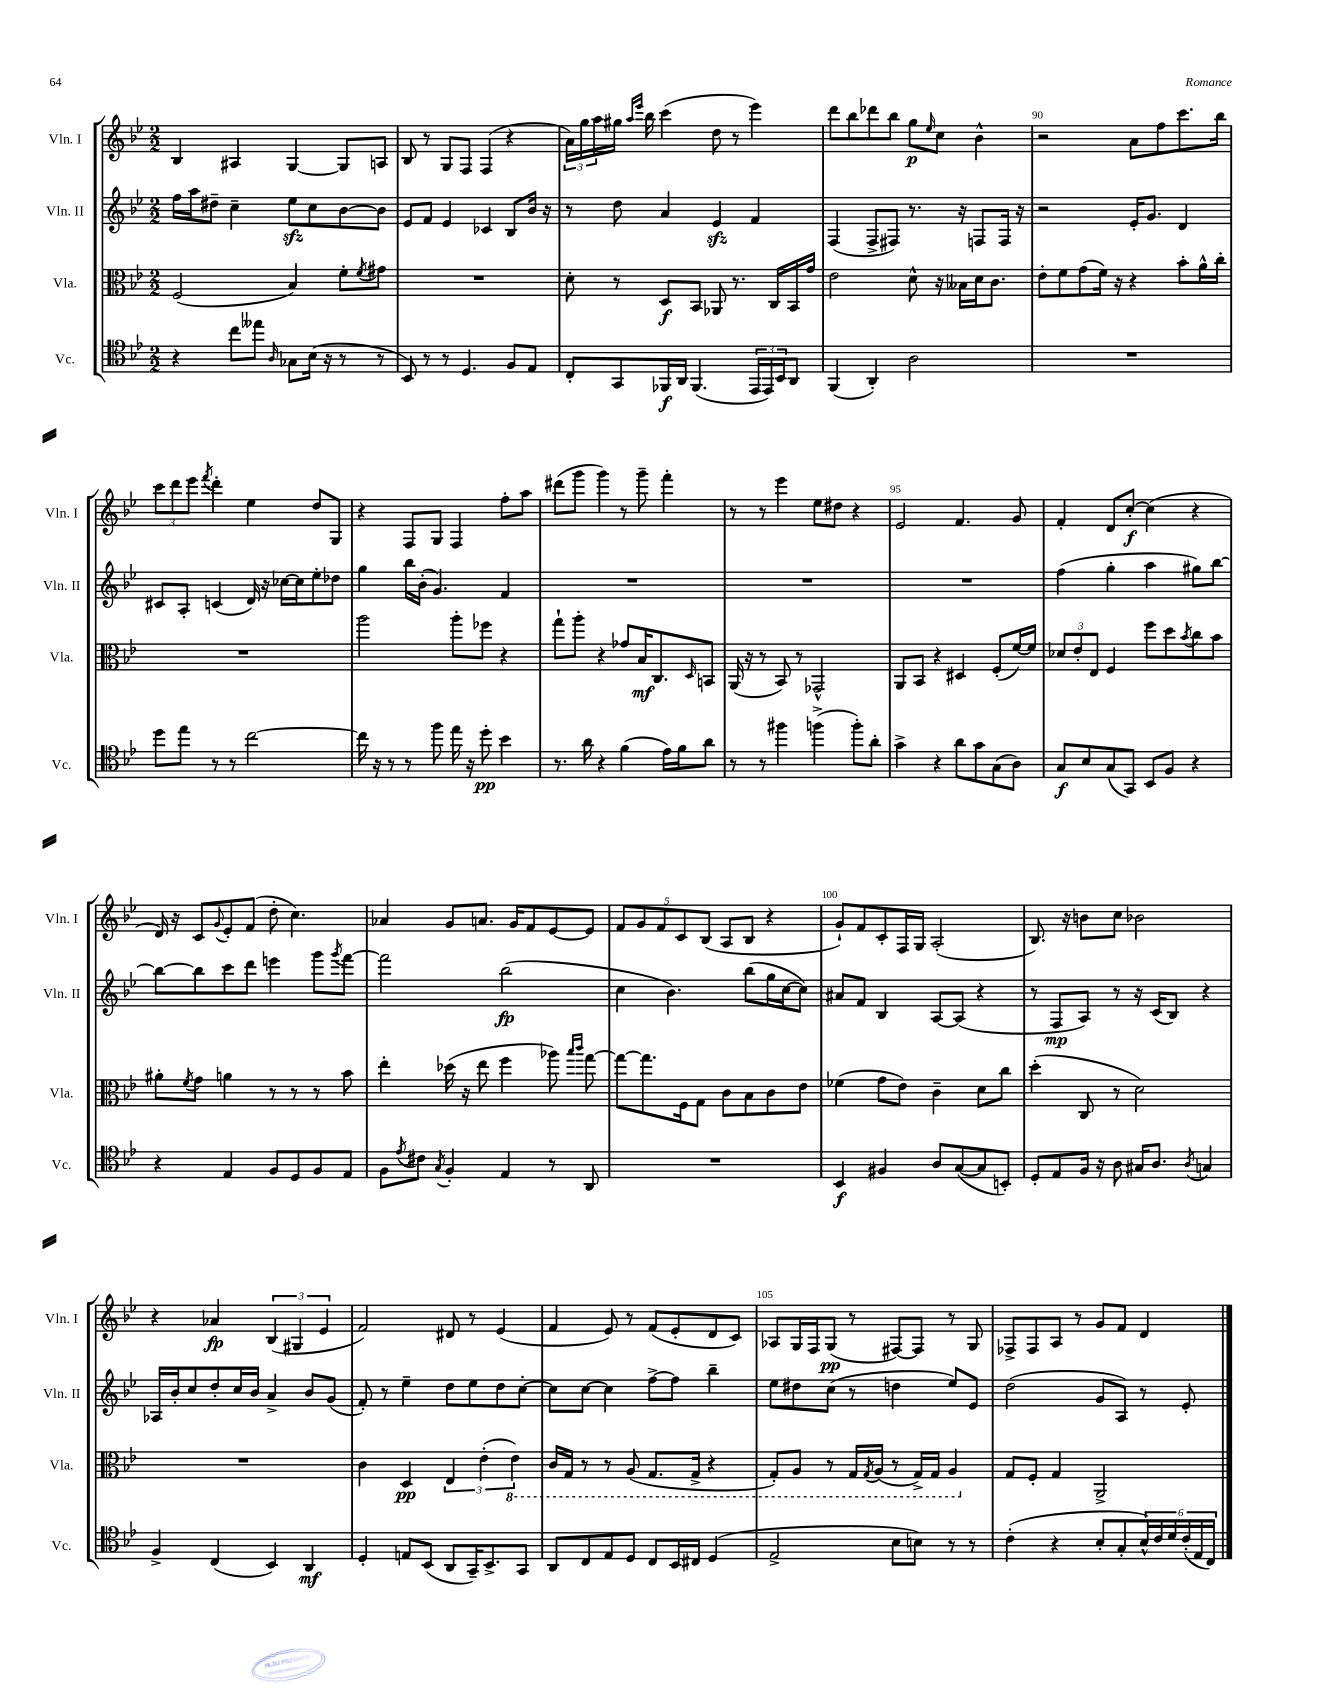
<<
\new StaffGroup <<
\new Staff = "s0" \with { instrumentName = "Vln. I" shortInstrumentName = "Vln. I" } {
    \clef treble \key bes \major \numericTimeSignature \time 2/2
    bes4 ais4 g4~ g8 a8 |
    bes8 r8 g8 f8 f4( r4 |
    \tuplet 3/2 { a'16) g''16 a''16 } gis''16 \grace { a''16 ees'''16 } bes''16 c'''4( d''8 r8 ees'''4) |
    d'''8 bes''8 des'''8 bes''8 g''8\p \grace { ees''16 } c''8 bes'4-^ |
    r2 a'8 f''8 c'''8. bes''16 |
    \tuplet 3/2 { c'''8 d'''8 ees'''8 } \acciaccatura { f'''8 } d'''4-. ees''4 d''8 g8 |
    r4 f8 g8 f4 f''8-. a''8 |
    dis'''8( g'''8 g'''4) r8 g'''8-- f'''4-. |
    r8 r8 ees'''4 ees''8 dis''8 r4 |
    ees'2 f'4. g'8 |
    f'4-. d'8 c''8~-.\f c''4( r4 |
    d'16) r16 c'8 \appoggiatura { g'8 } ees'8-. f'8( d''8-. c''4.) |
    aes'4 g'8 a'8. g'16 f'8 ees'8~ ees'8 |
    \tuplet 5/4 { f'8 g'8 f'8 c'8 bes8( } a8 bes8 r4 |
    g'8-!) f'8 c'8-. f16 g16 a2-.( |
    bes8.) r16 b'8 c''8 bes'2 |
    r4 aes'4\fp \tuplet 3/2 { bes4( gis4 ees'4 } |
    f'2) dis'8 r8 ees'4( |
    f'4 ees'8) r8 f'8( ees'8-. d'8 c'8) |
    aes8 g16 f16 g8\pp( r8 fis8~) fis8 r8 g8 |
    fes8-> fes8 a8 r8 g'8 f'8 d'4 \bar "|." |
}
\new Staff = "s1" \with { instrumentName = "Vln. II" shortInstrumentName = "Vln. II" } {
    \clef treble \key bes \major \numericTimeSignature \time 2/2
    f''16 a''16 dis''8-- c''4-- ees''8\sfz c''8 bes'8~ bes'8 |
    ees'8 f'8 ees'4 ces'4 bes8 bes'16 r16 |
    r8 d''8 a'4 ees'4\sfz f'4 |
    f4( f8-> fis8) r8. r16 f8 f16 r16 |
    r2 ees'16-. g'8. d'4 |
    cis'8 a8-. c'4( d'16) r16 ces''16~ ces''16 ees''8-. des''8 |
    g''4 bes''16 bes'16-.( g'4.) f'4 |
    R1 |
    R1 |
    R1 |
    f''4( g''4-. a''4 gis''8) bes''8~ |
    bes''8~ bes''8 c'''8 d'''8 e'''4 g'''8 \acciaccatura { g'''8 } f'''8~ |
    f'''2 bes''2\fp( |
    c''4 bes'4.) bes''8( g''16 c''16~ c''8) |
    ais'8 f'8 bes4 a8~ a8( r4 |
    r8 f8\mp a8) r8 r16 c'16( bes8) r4 |
    aes16 bes'16-. c''8 d''8-. c''16 bes'16 a'4-> bes'8 g'8( |
    f'8-.) r8 ees''4-- d''8 ees''8 d''8 c''8~-. |
    c''8 c''8~ c''4 f''8~-> f''8 bes''4-- |
    ees''8 dis''8 c''8( r8 d''4 ees''8) ees'8 |
    d''2( g'8 a8) r8 ees'8-. \bar "|." |
}
\new Staff = "s2" \with { instrumentName = "Vla." shortInstrumentName = "Vla." } {
    \clef alto \key bes \major \numericTimeSignature \time 2/2
    f2( bes4) f'8-. \acciaccatura { f'8 } gis'8 |
    R1 |
    d'8-. r8 d8\f bes,8 aes,8 r8. c16 bes,16 g'16 |
    ees'2 d'8-^ r16 beses16 d'16 c'8. |
    ees'8-. f'8 g'8( f'16) r16 r4 bes'8-. a'16-^ c''16-. |
    R1 |
    a''2 a''8-. fes''8 r4 |
    g''8-! a''8-. r4 ges'8 bes16\mf c8. \grace { d16 } b,8 |
    a,16( r16 r8 bes,8) r8 ges,2-^ |
    a,8 bes,8 r4 dis4 f8-.( f'16~) f'16 |
    \tuplet 3/2 { des'8 ees'8-. ees8 } f4 f''8 d''8 \acciaccatura { bes'8 } c''8 bes'8 |
    ais'8-. \acciaccatura { f'8 } g'8 a'4 r8 r8 r8 bes'8 |
    ees''4-. des''16( r16 ees''8 f''4 aes''8) \grace { bes''16 c'''16 } g''8~ |
    g''8~ g''8. f16 g8 c'8 bes8 c'8 ees'8 |
    fes'4( g'8 ees'8) c'4-- d'8 c''8 |
    d''4-.( c8 r8 d'2) |
    R1 |
    c'4 d4\pp \tuplet 3/2 { ees4 ees'4-.( \ottava #-1 ees4) } |
    c16 g,16 r8 r8 a,8( g,8. g,16-> r4 |
    g,8-.) a,8 r8 g,16 \acciaccatura { g,8 } a,16( r8 g,16->) g,16 a,4 \ottava #0 |
    g8 f8-. g4 a,2-> \bar "|." |
}
\new Staff = "s3" \with { instrumentName = "Vc." shortInstrumentName = "Vc." } {
    \clef tenor \key bes \major \numericTimeSignature \time 2/2
    r4 c''8 eeses''8 \grace { a16 } ges8 bes16( r16 r8 r8 |
    bes,8) r8 r8 d4. f8 ees8 |
    c8-. g,8 fes,16\f a,16 fes,4.( \tuplet 3/2 { ees,16 ees,16) bes,16 } a,8 |
    f,4( a,4-.) a2 |
    R1 |
    d''8 ees''8 r8 r8 c''2~ |
    c''16 r16 r8 r8 f''8 ees''16 r16 d''8-.\pp bes'4 |
    r8. a'16 r4 f'4( ees'16) f'16 a'8 |
    r8 r8 fis''4 f''4->( f''8-.) a'8-. |
    g'4-> r4 a'8 g'8 g8( a8) |
    g8\f bes8 g8( g,8) bes,8 f8 r4 |
    r4 ees4 f8 d8 f8 ees8 |
    f8 \acciaccatura { ees'8 } cis'8 \acciaccatura { g8 } f4-. ees4 r8 a,8 |
    R1 |
    bes,4\f fis4 a8 g8~( g8 b,8-.) |
    d8-. ees8 f16 r16 a8 gis16 a8. \acciaccatura { a8 } g4 |
    f4-> c4( bes,4) a,4\mf |
    d4-. e8 bes,8( a,8 g,16--) bes,8.-> g,8 |
    a,8 c8 ees8 d8 c8 bes,16 cis16 d4( |
    ees2-> bes8 b8) r8 r8 |
    c'4-.( r4 bes8-. g8-. \tuplet 6/4 { bes16-^) c'16 d'16 c'16-.( ees16 c16) } \bar "|." |
}
>>
>>
\layout { \context { \Score currentBarNumber = #86 \override BarNumber.break-visibility = ##(#f #t #t) barNumberVisibility = #(every-nth-bar-number-visible 5) } }
